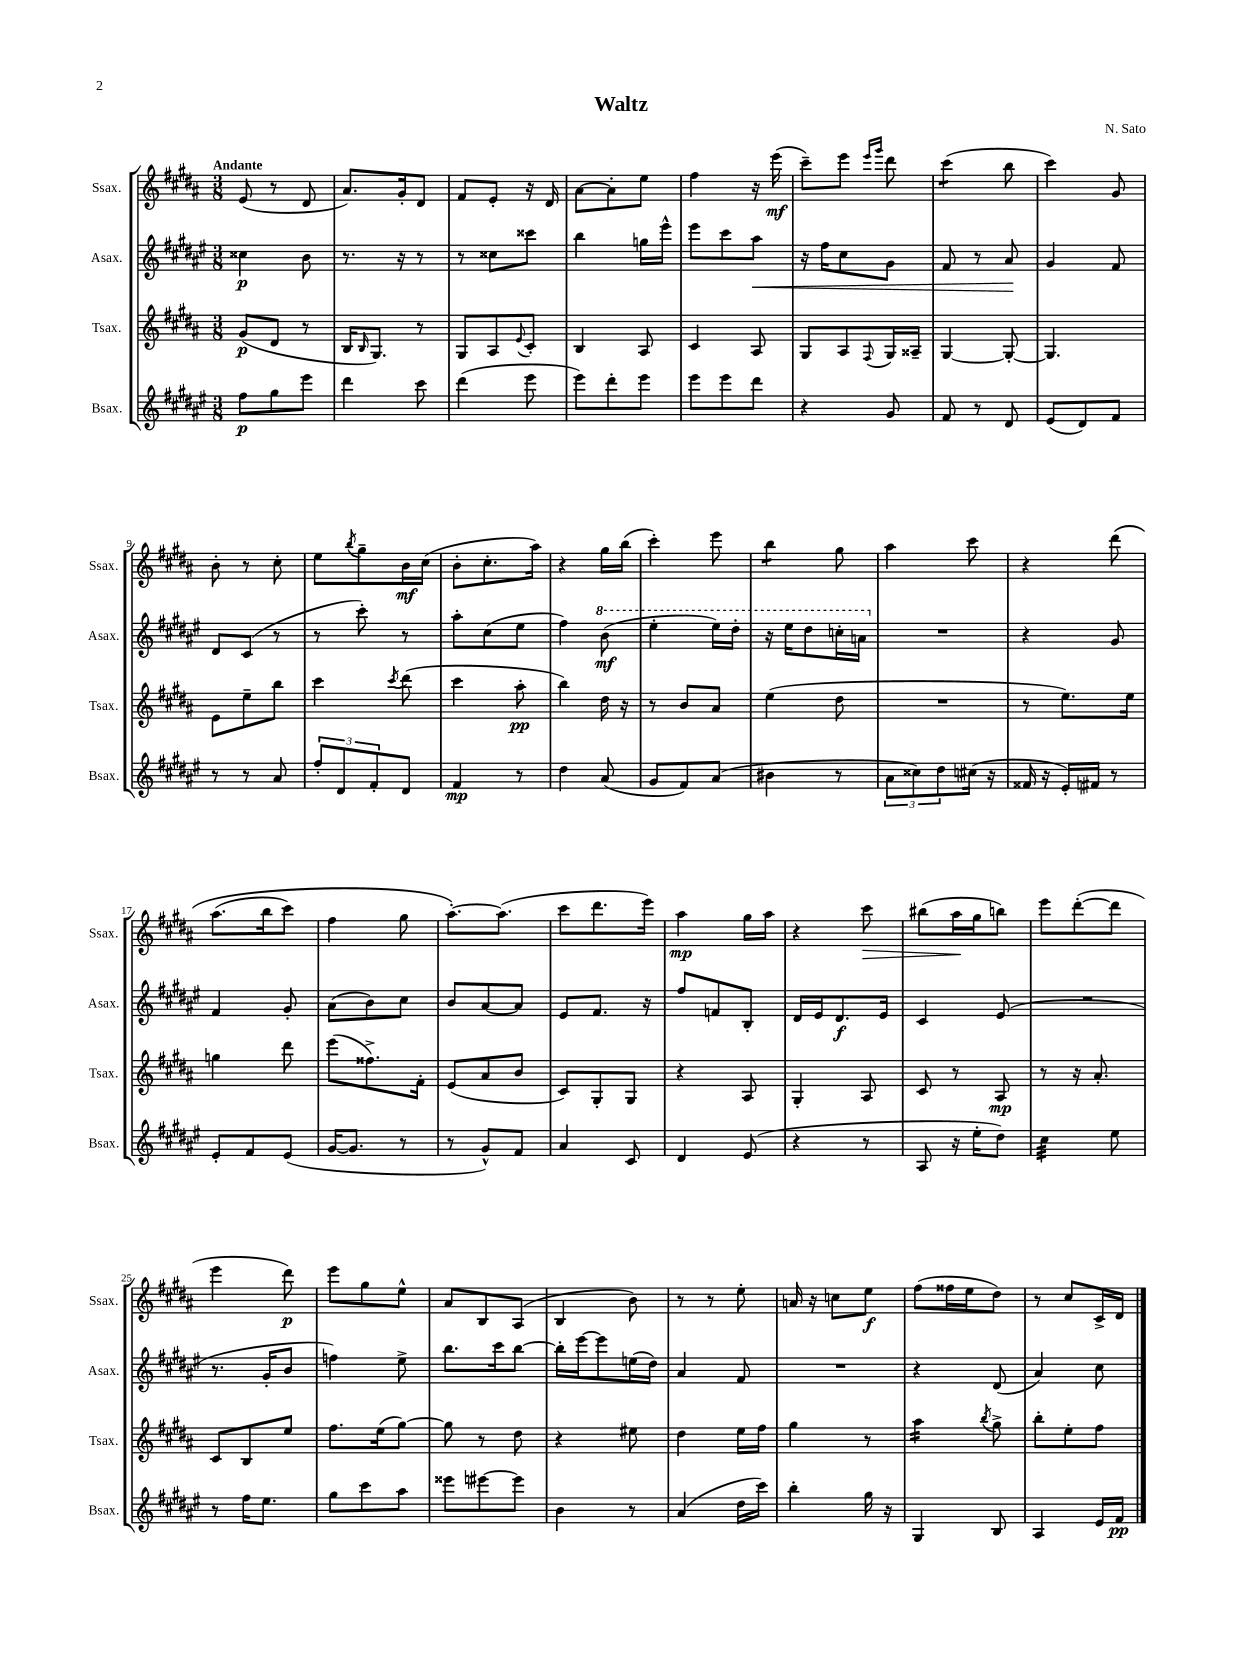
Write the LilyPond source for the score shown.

\header { title = "Waltz" composer = "N. Sato" }
<<
\new StaffGroup <<
\new Staff = "s0" \with { instrumentName = "Ssax." shortInstrumentName = "Ssax." } {
    \clef treble \key b \major \numericTimeSignature \time 3/8 \tempo "Andante"
    e'8( r8 dis'8 |
    ais'8.) gis'16-. dis'8 |
    fis'8 e'8-. r16 dis'16 |
    ais'8~ ais'8-. e''8 |
    fis''4 r16 e'''16\mf( |
    cis'''8--) e'''8 \grace { e'''16 gis'''16 } dis'''8 |
    cis'''4:8( b''8 |
    cis'''4) gis'8 |
    b'8-. r8 cis''8-. |
    e''8 \acciaccatura { b''8 } gis''8-- b'16\mf cis''16( |
    b'8-. cis''8.-. ais''16) |
    r4 gis''16 b''16( |
    cis'''4-.) e'''8 |
    b''4:8 gis''8 |
    ais''4 cis'''8 |
    r4 dis'''8\( |
    ais''8.( b''16 cis'''8) |
    fis''4 gis''8 |
    ais''8.~-.\) ais''8.( |
    cis'''8 dis'''8. e'''16) |
    ais''4\mp gis''16 ais''16 |
    r4 cis'''8\> |
    bis''8( ais''16\! gis''16 b''8) |
    e'''8 dis'''8~-.( dis'''8 |
    e'''4 dis'''8\p) |
    e'''8 gis''8 e''8-^ |
    ais'8 b8 ais8( |
    b4 b'8) |
    r8 r8 e''8-. |
    a'16 r16 c''8 e''8\f |
    fis''8( fisis''16 e''16 dis''8) |
    r8 cis''8 cis'16-> dis'16 \bar "|." |
}
\new Staff = "s1" \with { instrumentName = "Asax." shortInstrumentName = "Asax." } {
    \clef treble \key fis \major \numericTimeSignature \time 3/8
    cisis''4\p b'8 |
    r8. r16 r8 |
    r8 cisis''8 cisis'''8 |
    b''4 g''16 eis'''16-^ |
    eis'''8 cis'''8 ais''8\< |
    r16 fis''16 cis''8 gis'8 |
    fis'8 r8 ais'8\! |
    gis'4 fis'8 |
    dis'8 cis'8( r8 |
    r8 cis'''8-.) r8 |
    ais''8-. cis''8( eis''8 |
    fis''4) \ottava #1 b''8\mf( |
    eis'''4-. eis'''16) dis'''16-. |
    r16 eis'''16 dis'''8 c'''16-. a''16 \ottava #0 |
    R4. |
    r4 gis'8 |
    fis'4 gis'8-. |
    ais'8( b'8) cis''8 |
    b'8 ais'8~ ais'8 |
    eis'8 fis'8. r16 |
    fis''8 f'8 b8-. |
    dis'16 eis'16 dis'8.\f eis'16 |
    cis'4 eis'8( |
    R4. |
    r8. gis'16-. b'8 |
    f''4) eis''8-> |
    b''8. cis'''16 b''8~ |
    b''16-. eis'''16~ eis'''8 e''16( dis''16) |
    ais'4 fis'8 |
    R4. |
    r4 dis'8( |
    ais'4) cis''8 \bar "|." |
}
\new Staff = "s2" \with { instrumentName = "Tsax." shortInstrumentName = "Tsax." } {
    \clef treble \key b \major \numericTimeSignature \time 3/8
    gis'8\p( dis'8 r8 |
    b16 \grace { b16 } gis8.) r8 |
    gis8 ais8 \appoggiatura { e'8 } cis'8-. |
    b4 ais8 |
    cis'4 ais8 |
    gis8 ais8 \appoggiatura { fis8 } gis16 aisis16-- |
    gis4~ gis8~-. |
    gis4. |
    e'8 e''8-- b''8 |
    cis'''4 \acciaccatura { cis'''8 } dis'''8( |
    cis'''4 ais''8-.\pp |
    b''4) dis''16 r16 |
    r8 b'8 ais'8 |
    e''4( dis''8 |
    R4. |
    r8 e''8.) e''16 |
    g''4 dis'''8 |
    e'''8( fisis''8.->) fis'16-. |
    e'8( ais'8 b'8 |
    cis'8) gis8-. gis8 |
    r4 ais8 |
    gis4-. ais8 |
    cis'8 r8 ais8\mp |
    r8 r16 ais'8.-. |
    cis'8 b8 e''8 |
    fis''8. e''16( gis''8~) |
    gis''8 r8 dis''8 |
    r4 eis''8 |
    dis''4 e''16 fis''16 |
    gis''4 r8 |
    ais''4:16 \acciaccatura { b''8 } gis''8-> |
    b''8-. e''8-. fis''8 \bar "|." |
}
\new Staff = "s3" \with { instrumentName = "Bsax." shortInstrumentName = "Bsax." } {
    \clef treble \key fis \major \numericTimeSignature \time 3/8
    fis''8\p gis''8 eis'''8 |
    dis'''4 cis'''8 |
    dis'''4( eis'''8 |
    eis'''8) dis'''8-. eis'''8 |
    eis'''8 eis'''8 dis'''8 |
    r4 gis'8 |
    fis'8 r8 dis'8 |
    eis'8( dis'8) fis'8 |
    r8 r8 ais'8 |
    \tuplet 3/2 { fis''8-. dis'8 fis'8-. } dis'8 |
    fis'4\mp r8 |
    dis''4 ais'8( |
    gis'8 fis'8) ais'8( |
    bis'4 r8 |
    \tuplet 3/2 { ais'8 cisis''8) dis''8 } cis''16( r16 |
    fisis'16 r16 eis'16-.) fis'16 r8 |
    eis'8-. fis'8 eis'8( |
    gis'16~ gis'8. r8 |
    r8 gis'8-^) fis'8 |
    ais'4 cis'8 |
    dis'4 eis'8( |
    r4 r8 |
    ais8 r16 eis''16-. dis''8) |
    cis''4:32 eis''8 |
    r8 fis''16 eis''8. |
    gis''8 cis'''8 ais''8 |
    eisis'''8 eis'''8~ eis'''8 |
    b'4 r8 |
    ais'4( dis''16 cis'''16) |
    b''4-. gis''16 r16 |
    gis4 b8 |
    ais4 eis'16 fis'16\pp \bar "|." |
}
>>
>>
